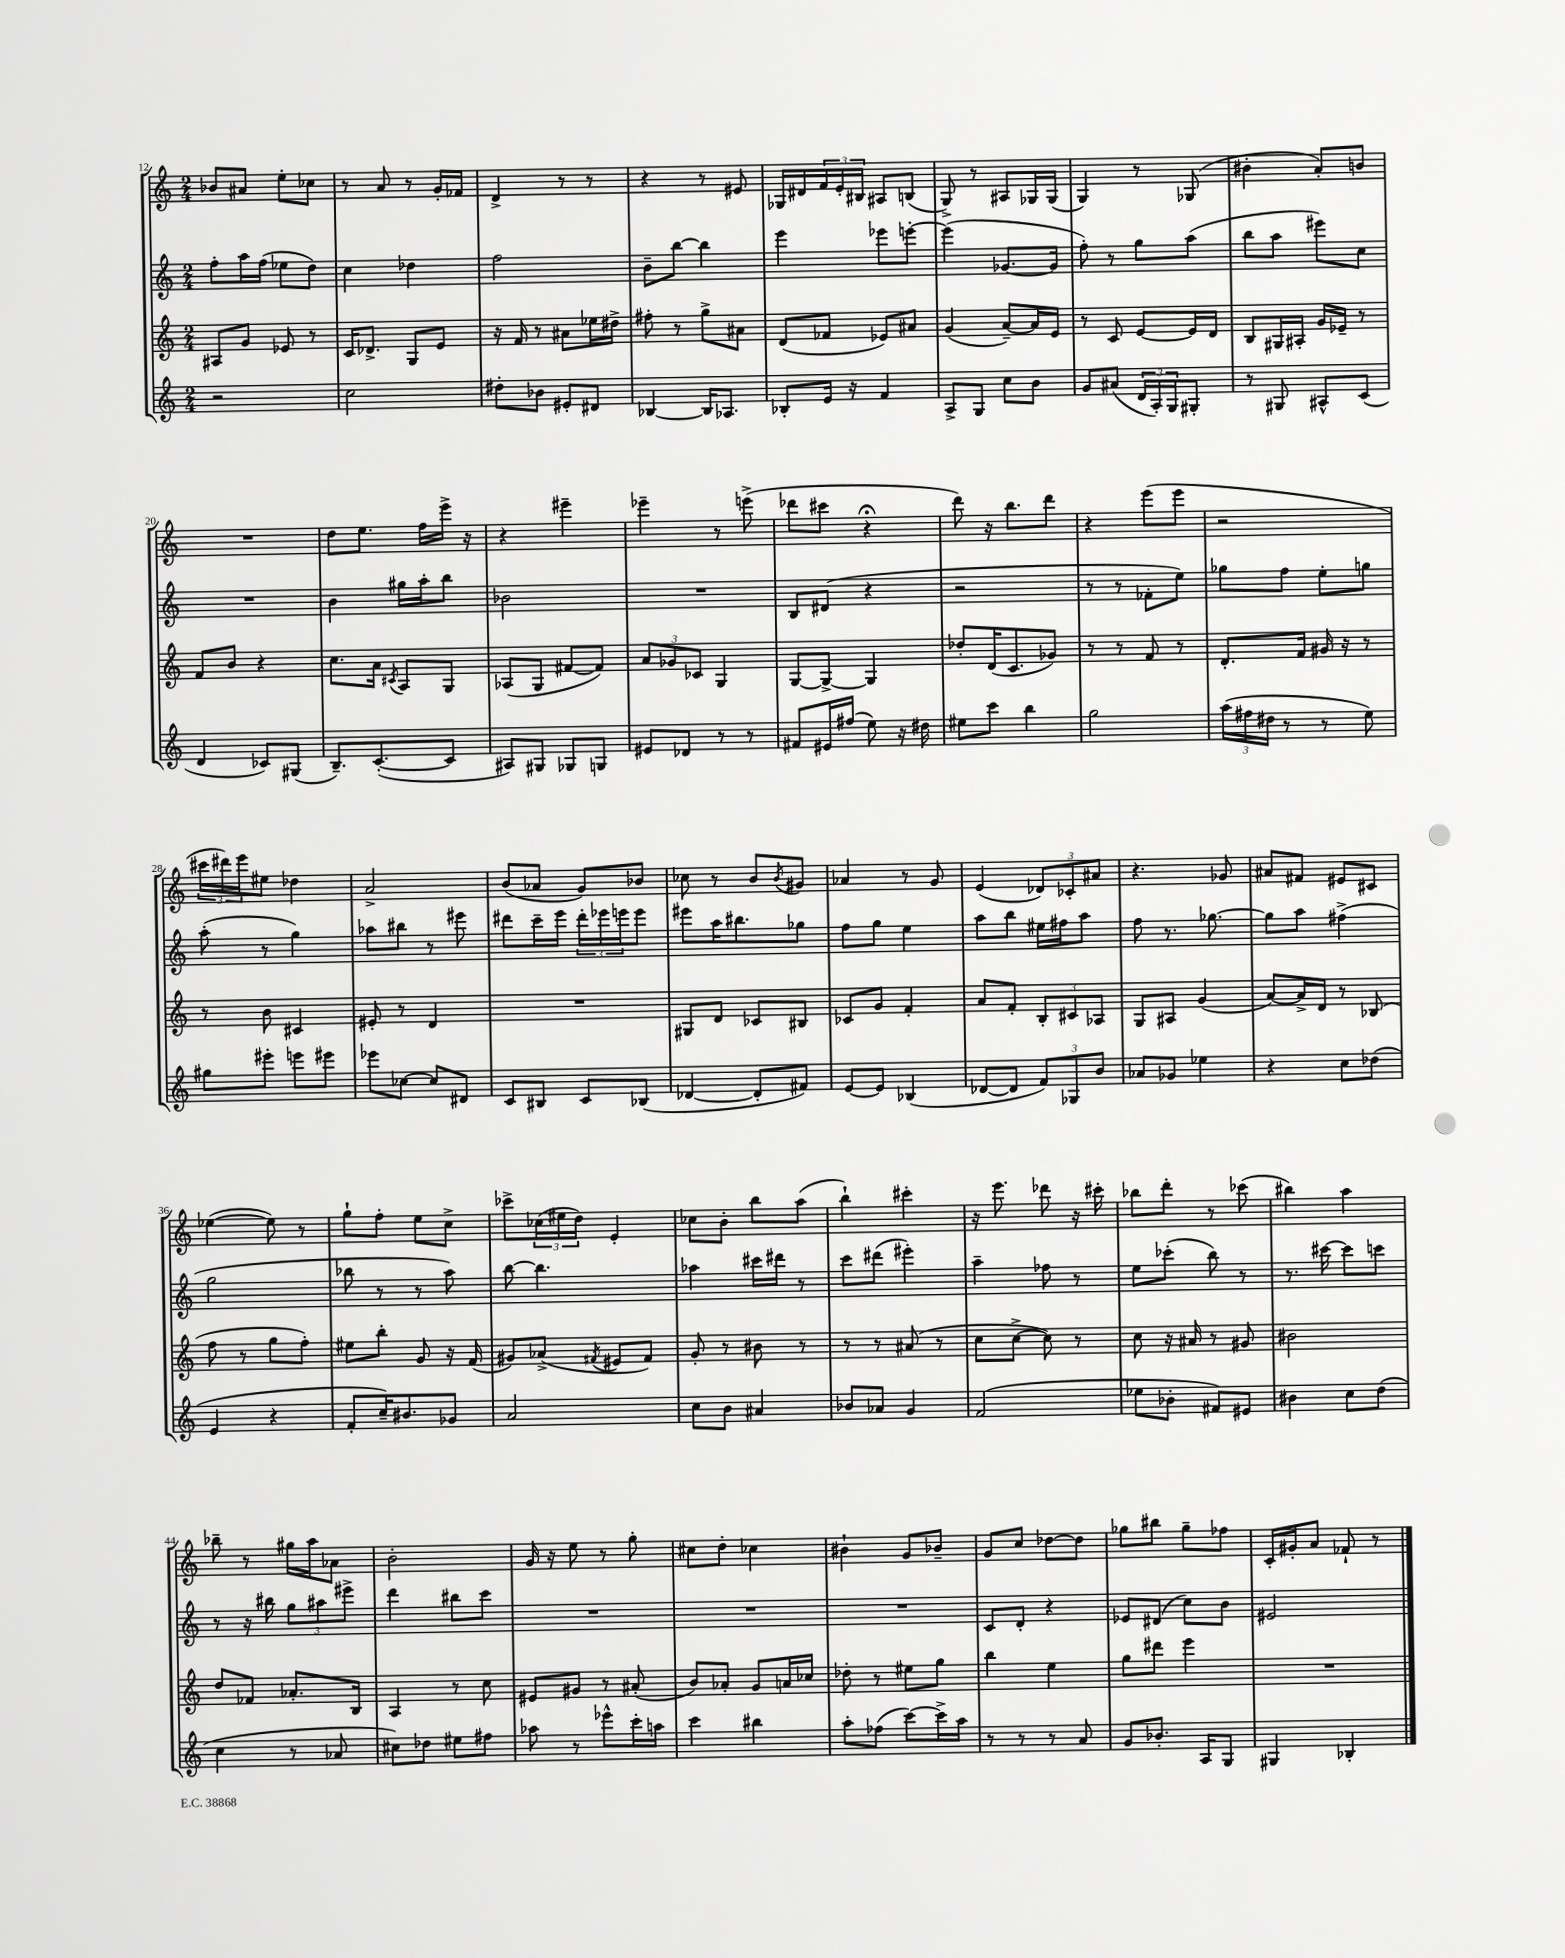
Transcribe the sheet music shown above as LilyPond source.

<<
\new StaffGroup <<
\new Staff = "s0" {
    \clef treble \key c \major \numericTimeSignature \time 2/4
    bes'8 ais'8 e''8-. ces''8 |
    r8 a'8 r8 g'16-. fes'16 |
    d'4-> r8 r8 |
    r4 r8 eis'8 |
    ges16 dis'16 \tuplet 3/2 { f'16 e'16-. bis16 } ais8 b8( |
    g8->) r8 ais8 ges16 ges16( |
    g4) r8 ges8( |
    bis'4-. a'8-.) b'8 |
    R2 |
    d''8 e''8. f''16 e'''16-> r16 |
    r4 eis'''4-- |
    ees'''4-- r8 e'''8->( |
    des'''8 cis'''8 r4\fermata |
    d'''8) r16 b''8. d'''8 |
    r4 e'''8( e'''8 |
    r2 |
    \tuplet 3/2 { cis'''16 dis'''16) e'''16 } eis''8 des''4 |
    a'2-> |
    b'8( aes'8 g'8) bes'8 |
    ces''8 r8 b'8 \acciaccatura { b'8 } gis'8 |
    aes'4 r8 g'8 |
    e'4( \tuplet 3/2 { des'8) ces'8-. ais'8 } |
    r4. ges'8 |
    ais'8 fis'8 eis'8 cis'8 |
    ees''4~( ees''8) r8 |
    g''8-! f''8-. e''8 c''8-> |
    ces'''8-> \tuplet 3/2 { ces''16( eis''16 d''16) } e'4-. |
    ces''8 b'8-. b''8 a''8( |
    b''4-!) cis'''4-. |
    r16 e'''8. des'''8 r16 cis'''16-. |
    bes''8 d'''8-. r8 ces'''8( |
    bis''4) a''4 |
    bes''8-- r8 gis''16 a''16 aes'8 |
    b'2-. |
    g'16 r16 e''8 r8 g''8-. |
    cis''8 d''8-. ces''4 |
    bis'4-! g'8 bes'8-- |
    g'8 c''8 des''8~ des''8 |
    ges''8 bis''8 ges''8-- fes''8 |
    c'16-. gis'16-. a'8 fes'8-! r8 \bar "|." |
}
\new Staff = "s1" {
    \clef treble \key c \major \numericTimeSignature \time 2/4
    f''8-. a''16 f''16( ees''8 d''8) |
    c''4 des''4 |
    f''2 |
    b'8-- b''8~ b''4 |
    e'''4 ees'''8 e'''8~-. |
    e'''4( ges'8.~ ges'16 |
    f''8-.) r8 g''8 a''8( |
    b''8 a''8 eis'''8) c''8 |
    R2 |
    b'4 gis''16 a''16-. b''8 |
    bes'2 |
    R2 |
    b8 dis'8( r4 |
    r2 |
    r8 r8 fes'8-. e''8) |
    ges''8 f''8 e''8-. g''8 |
    a''8-.( r8 g''4) |
    aes''8 bis''8 r8 eis'''8 |
    dis'''8 c'''16-- e'''16 \tuplet 3/2 { dis'''16-. ees'''16 e'''16 } e'''8 |
    eis'''8 a''16 bis''8. ges''8 |
    f''8 g''8 e''4 |
    a''8 b''8 eis''16 fis''16 a''8 |
    f''8 r8. ges''8.~ |
    ges''8 a''8 fis''4->( |
    g''2 |
    bes''8 r8 r8 a''8) |
    b''8~ b''4. |
    aes''4 cis'''16 dis'''16 r8 |
    c'''8 dis'''8( eis'''4-.) |
    a''4-- fes''8 r8 |
    e''8 ces'''8-.( b''8) r8 |
    r8. cis'''16~ cis'''8 c'''8 |
    r8 r16 bis''16 \tuplet 3/2 { g''8 ais''8 eis'''8-> } |
    d'''4 bis''8 c'''8 |
    R2 |
    R2 |
    R2 |
    c'8 d'8-. r4 |
    ees'8 dis'8( c''8) b'8 |
    eis'2 \bar "|." |
}
\new Staff = "s2" {
    \clef treble \key c \major \numericTimeSignature \time 2/4
    ais8 g'8 ees'8 r8 |
    c'16 des'8.-> g8 e'8 |
    r16 f'16 r8 ais'8 ees''16 dis''16-> |
    fis''8-. r8 g''8-> ais'8 |
    d'8( fes'8 ees'8) ais'8 |
    g'4( a'8~--) a'16 e'16 |
    r8 c'8 e'8~ e'16 d'16 |
    b8 gis16 ais16-. g'16 ees'16-- r8 |
    f'8 b'8 r4 |
    c''8. a'16 \acciaccatura { cis'8 } a8 g8 |
    aes8( g8 fis'8~ fis'8) |
    \tuplet 3/2 { a'8 ges'8 ces'8 } g4 |
    g8~ g8~-> g4 |
    des''8-. d'16( c'8. ges'8) |
    r8 r8 f'8 r8 |
    d'8.-. f'16 gis'16 r16 r8 |
    r8 b'8 cis'4 |
    eis'8-. r8 d'4 |
    R2 |
    gis8 d'8 ces'8 bis8 |
    ces'8 g'8 f'4-. |
    a'8 f'8-. \tuplet 3/2 { b8-. cis'8 aes8 } |
    g8 ais8 g'4( |
    a'8~) a'16-> d'16 r8 bes8( |
    f''8 r8 g''8 f''8-.) |
    eis''8 b''8-. g'8 r16 f'16( |
    gis'8) aes'8->( \acciaccatura { fis'8 } eis'8 fis'8) |
    g'8-. r8 bis'8 r8 |
    r8 r8 ais'8( r8 |
    c''8 c''8~-> c''8) r8 |
    c''8 r16 ais'16 r8 gis'8 |
    bis'2 |
    d''8 fes'8 aes'8.-. b16 |
    a4 r8 c''8 |
    eis'8 gis'8 r8 ais'8-.( |
    b'8) aes'8-. g'8 a'16 ces''16 |
    des''8-. r8 eis''8 g''8 |
    b''4 e''4 |
    g''8 dis'''8 e'''4 |
    R2 \bar "|." |
}
\new Staff = "s3" {
    \clef treble \key c \major \numericTimeSignature \time 2/4
    r2 |
    c''2 |
    dis''8-. bes'8 eis'8-. dis'8 |
    bes4~ bes16 aes8. |
    bes8-. e'16 r16 f'4 |
    a8-> g8 c''8 b'8 |
    g'8 ais'8( \tuplet 3/2 { d'16 a16-.) g16 } gis8-. |
    r8 gis8 ais8-^ c'8( |
    d'4 ces'8) gis8( |
    b8.--) c'8.~-.( c'8 |
    ais8) gis8 ges8 g8 |
    eis'8 des'8 r8 r8 |
    fis'8 eis'16 fis''16( e''8) r16 dis''16 |
    eis''8 c'''8 b''4 |
    g''2 |
    \tuplet 3/2 { a''16( fis''16 dis''16 } r8 r8 e''8) |
    gis''8 eis'''8-. e'''8 eis'''8 |
    ees'''8 ces''8~ ces''8 dis'8 |
    c'8 bis8 c'8 bes8( |
    des'4~ des'8-. fis'8) |
    e'8~ e'8 bes4( |
    des'8~ des'8 \tuplet 3/2 { f'8) ges8 b'8 } |
    aes'8 ges'8 ees''4 |
    r4 c''8 des''8( |
    e'4 r4 |
    f'8-. c''16--) bis'8. ges'8 |
    a'2 |
    c''8 b'8 ais'4 |
    bes'8 aes'8 g'4 |
    f'2( |
    ees''8 bes'8-. fis'8) eis'8 |
    bis'4 c''8 d''8( |
    c''4 r8 aes'8 |
    cis''8) des''8 eis''8 fis''8 |
    aes''8 r8 ees'''8-^ c'''16-. a''16 |
    c'''4 bis''4 |
    a''8-. fes''8( c'''8~) c'''16-> a''16 |
    r8 r8 r8 a'8 |
    g'8 bes'8.-. a16 g8 |
    gis4 bes4-. \bar "|." |
}
>>
>>
\layout { \context { \Score currentBarNumber = #12 } }
